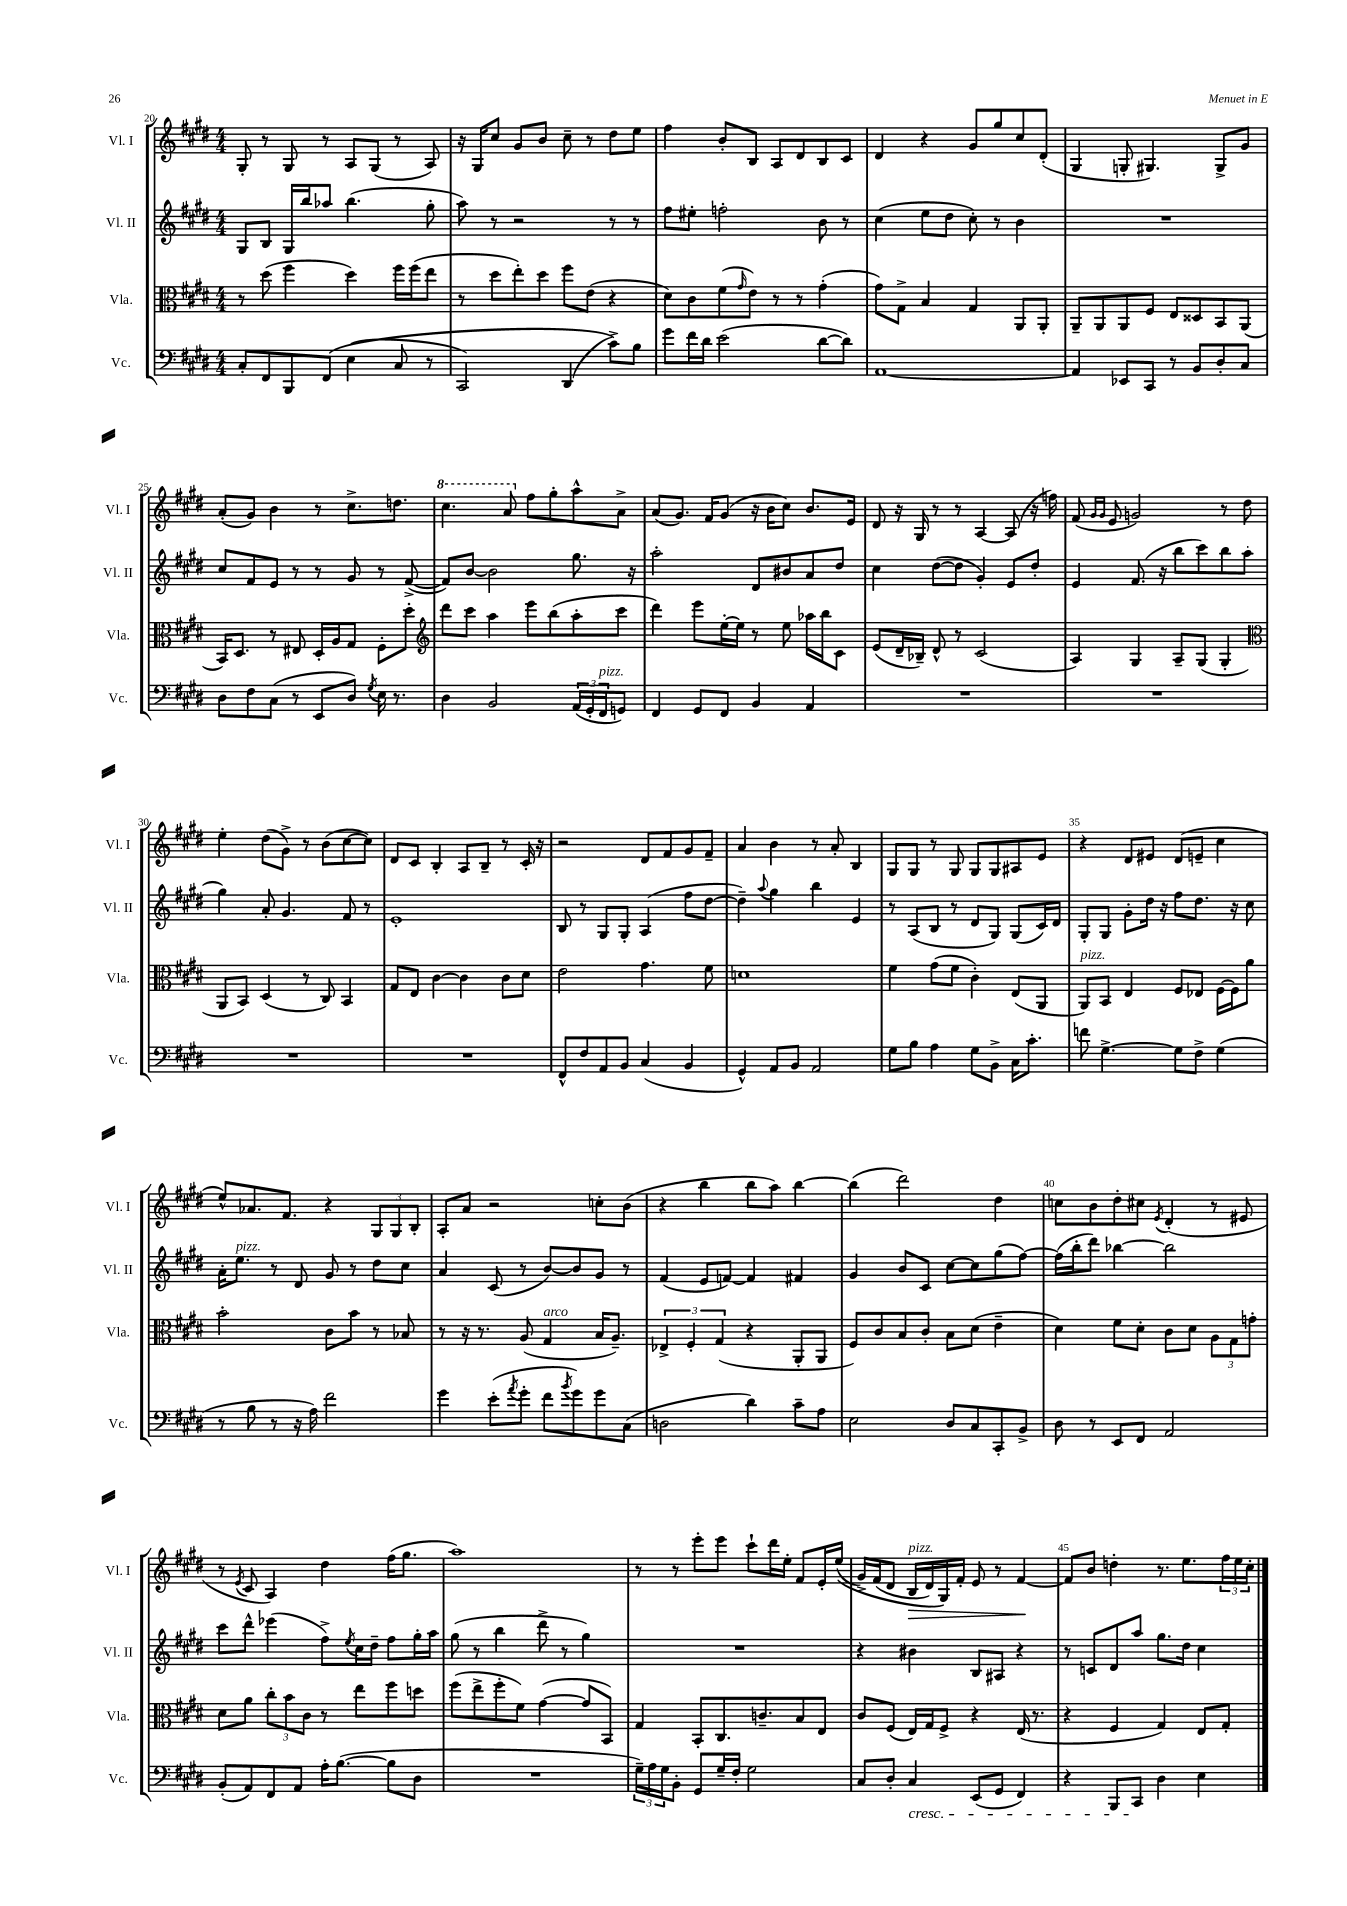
<<
\new StaffGroup <<
\new Staff = "s0" \with { instrumentName = "Vl. I" shortInstrumentName = "Vl. I" } {
    \clef treble \key e \major \numericTimeSignature \time 4/4
    gis8-. r8 gis8 r8 a8 gis8( r8 a8) |
    r16 gis16 cis''8 gis'8 b'8 cis''8-- r8 dis''8 e''8 |
    fis''4 b'8-. b8 a8 dis'8 b8 cis'8 |
    dis'4 r4 gis'8 gis''8 cis''8 dis'8-.( |
    gis4 g8-. gis4.) gis8-> gis'8 |
    a'8-.( gis'8) b'4 r8 cis''8.-> d''8. |
    \ottava #1 cis'''4. a''8 \ottava #0 fis''8 gis''8-. a''8-^ a'8-> |
    a'8( gis'8.) fis'16 gis'8( r16 b'16 cis''8) b'8. e'16 |
    dis'8 r16 gis16 r8 r8 a4~ a8( r16 f''16) |
    fis'8( \grace { gis'16 gis'16 } e'8 g'2) r8 dis''8 |
    e''4-. dis''8( gis'8->) r8 b'8( cis''8~ cis''8) |
    dis'8 cis'8 b4-. a8 b8-- r8 cis'16-. r16 |
    r2 dis'8 fis'8 gis'8 fis'8-- |
    a'4 b'4 r8 a'8-. b4 |
    gis8 gis8 r8 gis8 gis8 gis8 ais8 e'8 |
    r4 dis'8 eis'8 dis'8( e'8-- cis''4 |
    e''8-^) aes'8. fis'8. r4 \tuplet 3/2 { gis8 gis8 b8-. } |
    a8-. a'8 r2 c''8-. b'8( |
    r4 b''4 b''8 a''8) b''4~ |
    b''4( dis'''2) dis''4 |
    c''8 b'8 dis''8-. cis''8 \acciaccatura { e'8 } dis'4-.( r8 eis'8 |
    r8 \acciaccatura { e'8 } cis'8 a4) dis''4 fis''16( gis''8. |
    a''1) |
    r8 r8 e'''8-. e'''8 cis'''8-! dis'''16 e''16-. fis'8 e'16-. e''16(\( |
    gis'16->) fis'16( dis'8 b16\>^\markup { \italic "pizz." } dis'16) gis16\) fis'16-. e'8 r8 fis'4~\! |
    fis'8 b'8 d''4-. r8. e''8. \tuplet 3/2 { fis''16 e''16 cis''16-. } \bar "|." |
}
\new Staff = "s1" \with { instrumentName = "Vl. II" shortInstrumentName = "Vl. II" } {
    \clef treble \key e \major \numericTimeSignature \time 4/4
    gis8 b8 gis16 b''16 aes''8 b''4.( gis''8-. |
    a''8) r8 r2 r8 r8 |
    fis''8 eis''8-. f''2-. b'8 r8 |
    cis''4( e''8 dis''8 cis''8-.) r8 b'4 |
    R1 |
    cis''8 fis'8 e'8 r8 r8 gis'8 r8 fis'8~->( |
    fis'8) b'8~ b'2 gis''8. r16 |
    a''2-. dis'8 bis'8 a'8 dis''8 |
    cis''4 dis''8~( dis''8 gis'4-.) e'8 dis''8-. |
    e'4 fis'8.( r16 b''8 cis'''8) b''8 a''8( |
    gis''4) a'8-. gis'4. fis'8 r8 |
    e'1-. |
    b8 r8 gis8 gis8-. a4( fis''8 dis''8~ |
    dis''4--) \appoggiatura { a''8 } gis''4 b''4 e'4 |
    r8 a8( b8 r8 dis'8 gis8) gis8( cis'16) dis'16 |
    gis8-. gis8 gis'8-. dis''16 r16 fis''8 dis''8. r16 cis''8 |
    a'16-. e''8.^\markup { \italic "pizz." } r8 dis'8 gis'8 r8 dis''8 cis''8 |
    a'4 cis'8( r8 b'8~) b'8 gis'8 r8 |
    fis'4( e'8 f'8~) f'4 fis'4 |
    gis'4 b'8 cis'8 cis''8~ cis''8 gis''8( fis''8~) |
    fis''16( b''16-. dis'''8) bes''4~ bes''2 |
    cis'''8 dis'''8-^ ees'''4( fis''8->) \acciaccatura { e''8 } cis''16 dis''16-- fis''8 gis''16-. a''16 |
    gis''8( r8 b''4 dis'''8-> r8 gis''4) |
    R1 |
    r4 bis'4 b8 ais8 r4 |
    r8 c'8 dis'8 a''8 gis''8. dis''16 cis''4 \bar "|." |
}
\new Staff = "s2" \with { instrumentName = "Vla." shortInstrumentName = "Vla." } {
    \clef alto \key e \major \numericTimeSignature \time 4/4
    r8 dis''8( fis''4 dis''4) fis''16 fis''16( e''8 |
    r8 dis''8 e''8-.) dis''8 fis''8 e'8( r4 |
    dis'8) cis'8 fis'8( \grace { gis'16 } e'8) r8 r8 gis'4-.( |
    gis'8) gis8-> b4 gis4 a,8 a,8-. |
    a,8-- a,8 a,8 fis8 e8 disis8 b,8 a,8( |
    b,16) dis8. r8 eis8 dis16-. a16 gis8 fis8-. dis''8-. |
    \clef treble dis'''8 cis'''8 a''4 e'''8 b''8( a''8-. cis'''8 |
    dis'''4) e'''8 e''16~-. e''16 r8 e''8 aes''16 b''16 cis'8 |
    e'8( dis'16-- bes16--) dis'8-^ r8 cis'2( |
    a4) gis4 a8-- gis8( gis4-. |
    \clef alto a,8 b,8) dis4( r8 cis8) b,4 |
    gis8 e8 cis'4~ cis'4 cis'8 dis'8 |
    e'2 gis'4. fis'8 |
    d'1 |
    fis'4 gis'8( fis'8 cis'4-.) e8( a,8 |
    a,8^\markup { \italic "pizz." }) b,8 e4 fis8 ees8 fis16~ fis16 a'8 |
    b'2-. cis'8 b'8 r8 bes8 |
    r8 r16 r8. a8( gis4^\markup { \italic "arco" } b16 a8.--) |
    \tuplet 3/2 { ees4-> fis4-. gis4( } r4 a,8-. a,8 |
    fis8) cis'8 b8 cis'8-. b8 dis'8( e'4-- |
    dis'4) fis'8 dis'8-. cis'8 dis'8 \tuplet 3/2 { a8 gis8 g'8-. } |
    dis'8 a'8 \tuplet 3/2 { cis''8-. b'8 cis'8 } r8 e''8 fis''8 d''8 |
    fis''8( e''8-> fis''8-. fis'8) gis'4~( gis'8 b,8) |
    gis4 b,8-. cis8. c'8.-- b8 e8 |
    cis'8 fis8( e16) gis16 fis8-> r4 e16( r8. |
    r4 fis4 gis4) e8 gis8-. \bar "|." |
}
\new Staff = "s3" \with { instrumentName = "Vc." shortInstrumentName = "Vc." } {
    \clef bass \key e \major \numericTimeSignature \time 4/4
    cis8-. fis,8 b,,8 fis,8\( e4( cis8 r8 |
    cis,2) dis,4( cis'8->)\) b8 |
    gis'8 fis'16 dis'16 e'2( dis'8~ dis'8) |
    a,1~ |
    a,4 ees,8 cis,8 r8 b,8 dis8-. cis8 |
    dis8 fis8 cis8( r8 e,8 dis8) \acciaccatura { gis8 } e16 r8. |
    dis4 b,2 \tuplet 3/2 { a,16( gis,16-. fis,16^\markup { \italic "pizz." } } g,8) |
    fis,4 gis,8 fis,8 b,4 a,4 |
    R1 |
    R1 |
    R1 |
    R1 |
    fis,8-^ fis8 a,8 b,8 cis4( b,4 |
    gis,4-^) a,8 b,8 a,2 |
    gis8 b8 a4 gis8 b,8-> cis16 cis'8.-. |
    f'8 gis4.~-> gis8 fis8-> gis4( |
    r8 b8 r8 r16 a16) fis'2 |
    gis'4 e'8-.( \acciaccatura { a'8 } gis'8-. fis'8 \acciaccatura { b'8 } gis'8) gis'8 cis8( |
    d2 dis'4) cis'8-- a8 |
    e2 dis8 cis8 cis,8-. b,8-> |
    dis8 r8 e,8 fis,8 a,2 |
    b,8-.( a,8) fis,8 a,8 a16-. b8.~( b8 dis8 |
    R1 |
    \tuplet 3/2 { gis16--) a16 gis16 } b,8-. gis,8 gis16-- fis16-. gis2 |
    cis8 dis8-. cis4\cresc e,8( gis,8 fis,4) |
    r4 b,,8 cis,8\! dis4 e4 \bar "|." |
}
>>
>>
\layout { \context { \Score currentBarNumber = #20 \override BarNumber.break-visibility = ##(#f #t #t) barNumberVisibility = #(every-nth-bar-number-visible 5) } }
